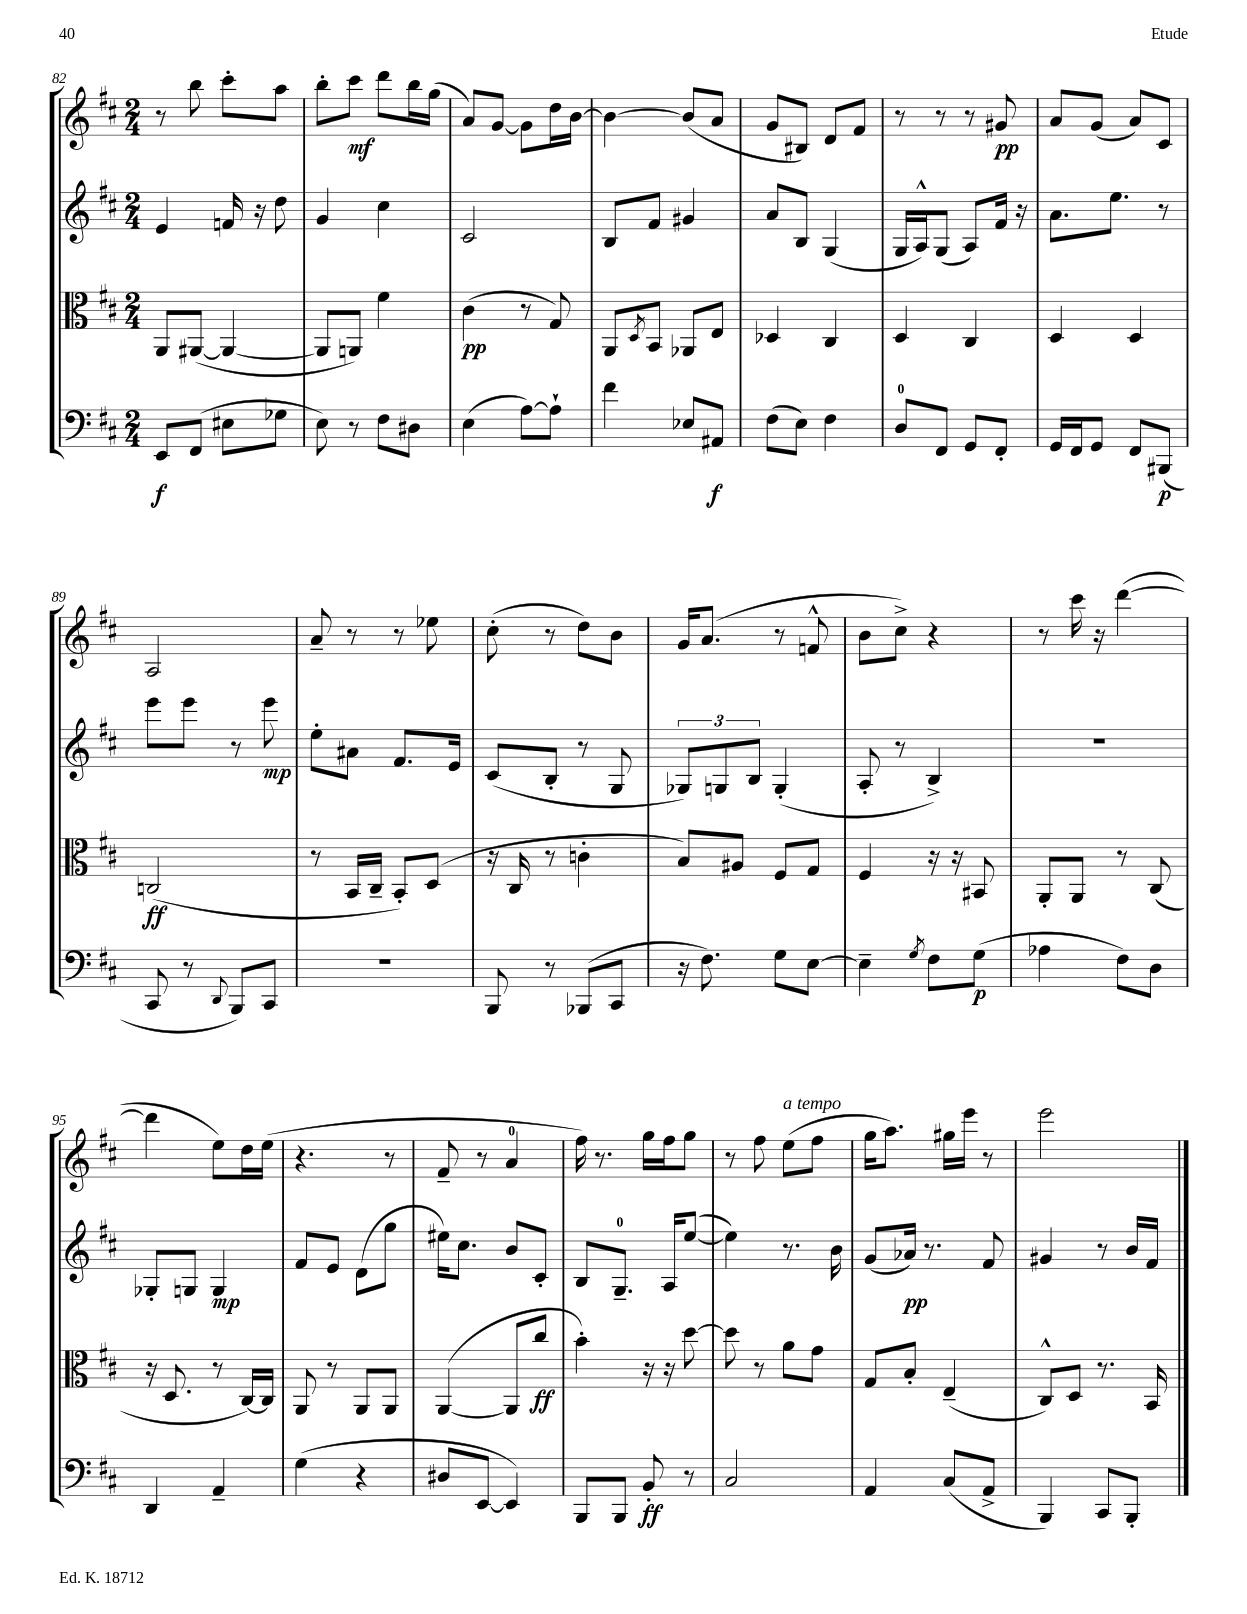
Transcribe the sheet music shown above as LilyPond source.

<<
\new StaffGroup <<
\new Staff = "s0" {
    \clef treble \key d \major \numericTimeSignature \time 2/4
    r8 b''8 cis'''8-. a''8 |
    b''8-. cis'''8\mf d'''8 b''16 g''16( |
    a'8) g'8~ g'8 d''16 b'16~ |
    b'4~ b'8( a'8 |
    g'8 bis8) d'8 fis'8 |
    r8 r8 r8 gis'8\pp |
    a'8 g'8( a'8) cis'8 |
    a2 |
    a'8-- r8 r8 ees''8 |
    cis''8-.( r8 d''8) b'8 |
    g'16 a'8.( r8 f'8-^ |
    b'8 cis''8->) r4 |
    r8 cis'''16 r16 d'''4~( |
    d'''4 e''8) d''16 e''16( |
    r4. r8 |
    fis'8-- r8 a'4-0 |
    fis''16) r8. g''16 fis''16 g''8 |
    r8 fis''8 e''8^\markup { \italic "a tempo" }( fis''8 |
    g''16 a''8.) gis''16 e'''16 r8 |
    e'''2 \bar "|." |
}
\new Staff = "s1" {
    \clef treble \key d \major \numericTimeSignature \time 2/4
    e'4 f'16 r16 d''8 |
    g'4 cis''4 |
    cis'2 |
    b8 fis'8 gis'4 |
    a'8 b8 g4( |
    g16 a16-^) g8( a8) fis'16 r16 |
    a'8. e''8. r8 |
    e'''8 e'''8 r8 e'''8\mp |
    e''8-. ais'8 fis'8. e'16 |
    cis'8( b8-. r8 g8 |
    \tuplet 3/2 { ges8) g8 b8 } g4-.( |
    a8-. r8 b4->) |
    R2 |
    ges8-. g8 g4\mp |
    fis'8 e'8 d'8( g''8 |
    eis''16) cis''8. b'8 cis'8-. |
    b8 g8.-0-- a16 e''8~( |
    e''4) r8. b'16 |
    g'8( aes'16\pp) r8. fis'8 |
    gis'4 r8 b'16 fis'16 \bar "|." |
}
\new Staff = "s2" {
    \clef alto \key d \major \numericTimeSignature \time 2/4
    a,8 ais,8~( ais,4~ |
    ais,8 a,8) fis'4 |
    cis'4\pp( r8 g8) |
    a,8 \acciaccatura { d8 } b,8 aes,8 e8 |
    des4 cis4 |
    d4 cis4 |
    d4 d4 |
    c2\ff( |
    r8 b,16 cis16-- b,8-.) d8( |
    r16 cis16 r8 c'4-. |
    b8) ais8 fis8 g8 |
    fis4 r16 r16 bis,8 |
    a,8-. a,8 r8 cis8( |
    r16 d8. r8 cis16~) cis16 |
    a,8 r8 a,8 a,8 |
    a,4~( a,8 cis''8\ff |
    b'4-.) r16 r16 d''8~ |
    d''8 r8 a'8 g'8 |
    g8 b8-. e4--( |
    cis8-^) d8 r8. b,16 \bar "|." |
}
\new Staff = "s3" {
    \clef bass \key d \major \numericTimeSignature \time 2/4
    e,8\f fis,8( eis8 ges8 |
    e8) r8 fis8 dis8 |
    e4( a8~) a8-! |
    fis'4 ees8 ais,8\f |
    fis8( e8) fis4 |
    d8-0 fis,8 g,8 fis,8-. |
    g,16 fis,16 g,8 fis,8 bis,,8\p( |
    cis,8 r8 \appoggiatura { d,8 } b,,8) cis,8 |
    r2 |
    b,,8 r8 bes,,8( cis,8 |
    r16 fis8.) g8 e8~ |
    e4-- \acciaccatura { g8 } fis8 g8\p( |
    aes4 fis8) d8 |
    d,4 a,4-- |
    g4( r4 |
    dis8 e,8~ e,4) |
    b,,8 b,,8 b,8-.\ff r8 |
    cis2 |
    a,4 cis8( a,8-> |
    b,,4) cis,8 b,,8-. \bar "|." |
}
>>
>>
\layout { \context { \Score currentBarNumber = #82 } }
